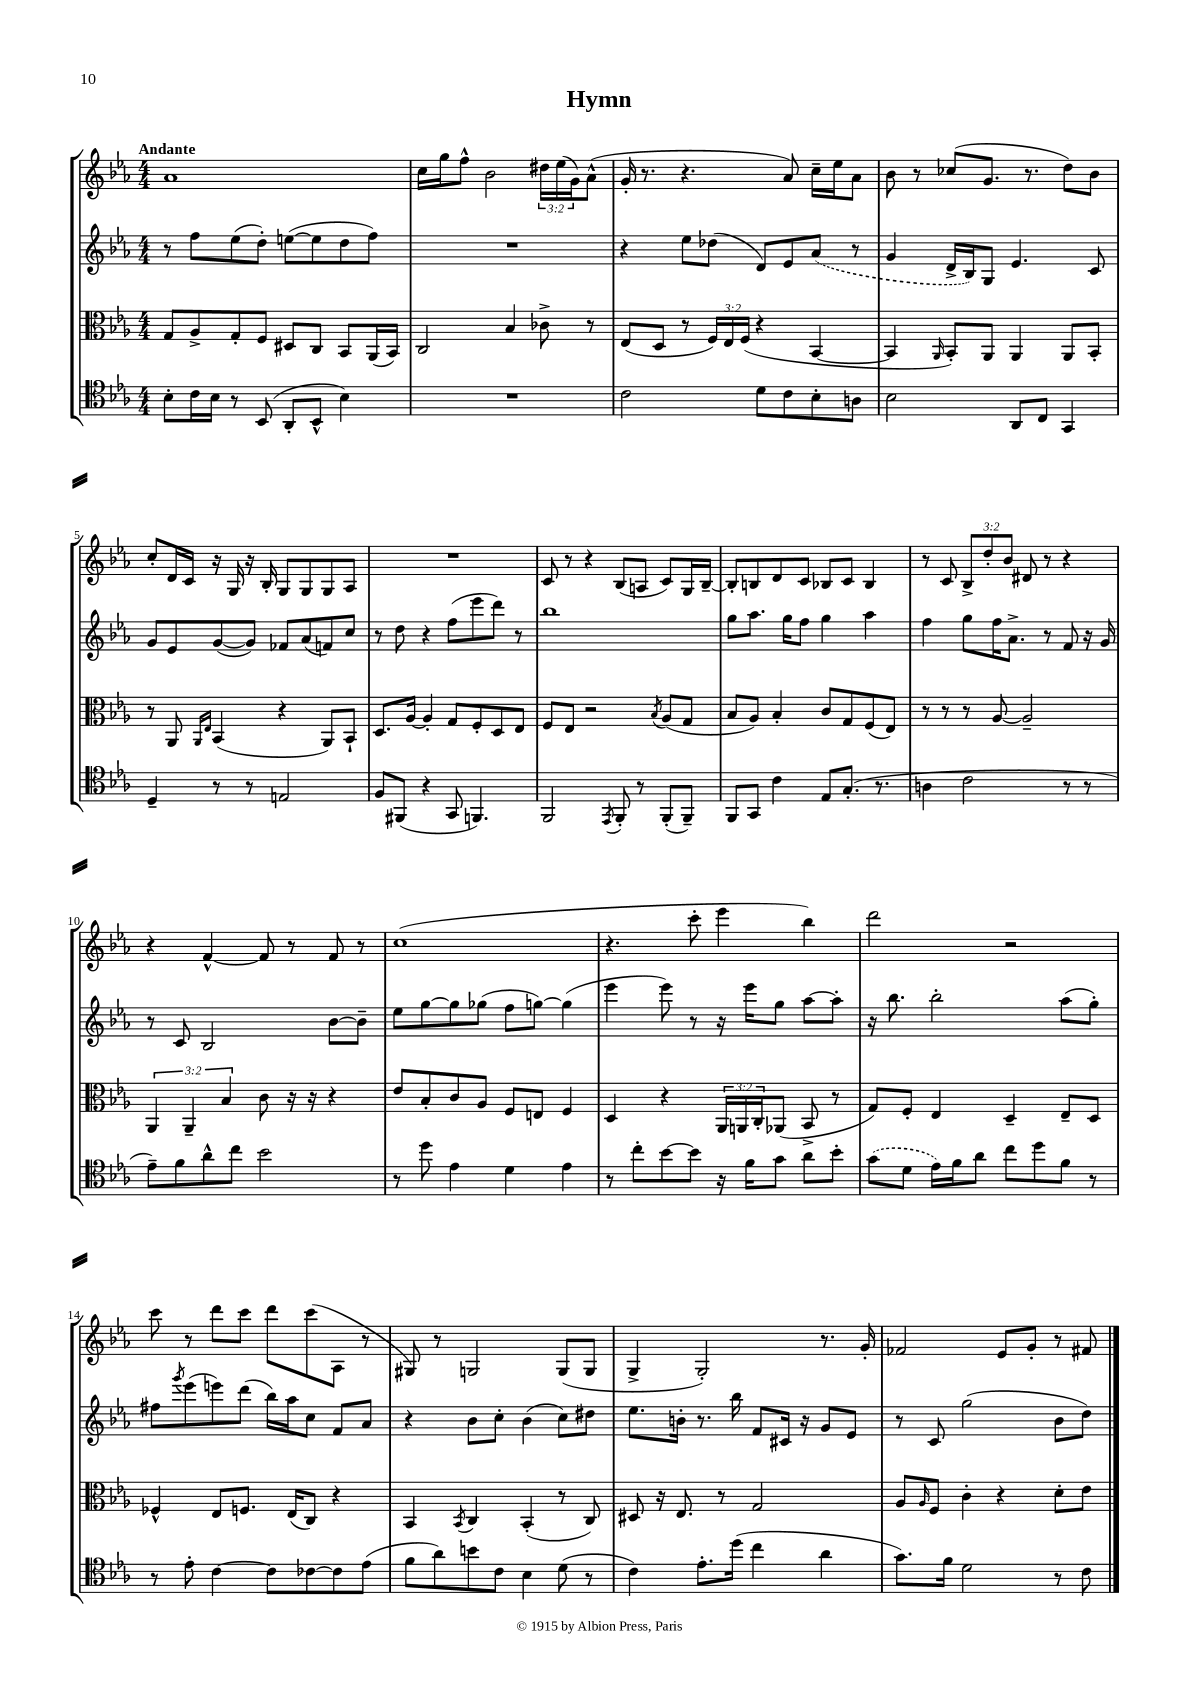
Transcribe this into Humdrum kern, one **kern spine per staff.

**kern	**kern	**kern	**kern
*staff4	*staff3	*staff2	*staff1
*clefC4	*clefC3	*clefG2	*clefG2
*k[b-e-a-]	*k[b-e-a-]	*k[b-e-a-]	*k[b-e-a-]
*M4/4	*M4/4	*M4/4	*M4/4
8B-'\L	8G/L	8r	1a-
16c\L	8A-^/	8ff\L	.
16B-\JJ	.	.	.
8r	8G'/	(8ee-\	.
(8BB-/	8F/J	8dd'\J)	.
8AA-'/L	8D#/L	([8ee\L	.
8BB-^^/J	8C/J	8ee\]	.
4B-\)	8BB-/L	8dd\	.
.	(16AA-/L	8ff\J)	.
.	16BB-/JJ)	.	.
=	=	=	=
1r	2C/	1r	16cc\LL
.	.	.	16gg\J
.	.	.	8ff^^\J
.	.	.	2b-\
.	4B-/	.	.
.	8c-^\	.	24dd#\LL
.	.	.	(24ee-\
.	.	.	24g\J)
.	8r	.	(8a-^^\J
=	=	=	=
2c\	(8E-/L	4r	16g'/
.	.	.	8.r
.	8D/J	.	.
.	8r	8ee-\L	4.r
.	24F/LL)	(8dd-\J	.
.	24E-/	.	.
.	(24F/JJ	.	.
8d\L	4r	8d/L)	.
8c\	.	8e-/	8a-/)
8B-'\	[4BB-/	(8a-/J	16cc~\LL
.	.	.	16ee-\J
8A\J	.	8r	8a-\J
=	=	=	=
2B-\	4BB-/]	4g/	8b-\
.	.	.	8r
.	16qqAA-/	.	.
.	8BB-'/L)	16d^/LL	(8cc-/L
.	.	16B-/J)	.
.	8AA-/J	8G/J	8.g/J
8AA-/L	4AA-/	4.e-/	.
.	.	.	8.r
8C/J	.	.	.
4GG/	8AA-/L	.	8dd\L)
.	8BB-'/J	8c/	8b-\J
=	=	=	=
4D~/	8r	8g/L	8cc'/L
.	8AA-/	8e-/	16d/L
.	.	.	16c/JJ
.	16qqAA-/LL	.	.
.	16qqE-/JJ	.	.
8r	(4BB-/	([8g/	16r
.	.	.	16G/
8r	.	8g/]J)	16r
.	.	.	16B-'/
2E/	4r	8f-/L	8G/L
.	.	(8a-/	8G/
.	8AA-/L)	8f/)	8G/
.	8BB-`/J	8cc/J	8A-/J
=	=	=	=
8F/L	8.D/L	8r	1r
(8FF#/J	.	8dd\	.
.	[16A-/Jk	.	.
4r	4A-'/]	4r	.
8GG/	8G/L	(8ff\L	.
4.FF/)	8F'/	8eee-\	.
.	8D/	8ddd\J)	.
.	8E-/J	8r	.
=	=	=	=
2FF/	8F/L	1bb-	8c/
.	8E-/J	.	8r
.	2r	.	4r
8qEE-/	.	.	.
8FF'/	.	.	(8B-/L
8r	.	.	8A/J
.	8qB-/	.	.
(8FF'/L	(8A-/L	.	8c/L)
8FF~/J)	8G/J	.	16G/L
.	.	.	[16B-~/JJ
=	=	=	=
8FF/L	8B-/L	8gg\L	8B-'/]L
8GG/J	8A-/J)	8.aa-\J	8B/
4c\	4B-'/	.	8d/
.	.	16gg\LK	.
.	.	8ff\J	8c/J
8E-/L	8c/L	4gg\	8B-/L
(8.G'/J	8G/	.	8c/J
.	(8F/	4aa-\	4B-/
8.r	.	.	.
.	8E-/J)	.	.
=	=	=	=
4A\	8r	4ff\	8r
.	8r	.	8c/
2c\	8r	8gg\L	12B-^/L
.	.	.	12dd'/
.	[8A-/	16ff\K	.
.	.	.	12b-/J
.	.	8.a-^\J	.
.	2A-~/]	.	8d#/
.	.	8r	8r
8r	.	8f/	4r
8r	.	16r	.
.	.	16g/	.
=	=	=	=
8e-~\L)	6AA-/	8r	4r
8f\	.	8c/	.
.	6AA-~/	.	.
8a-^^\	.	2B-/	[4f^^/
.	6B-/	.	.
8cc\J	.	.	.
2b-\	8c\	.	8f/]
.	16r	.	8r
.	16r	.	.
.	4r	[8b-\L	8f/
.	.	8b-~\]J	8r
=	=	=	=
8r	8e-/L	8ee-\L	(1cc
8dd\	8B-'/	[8gg\	.
4e-\	8c/	8gg\]	.
.	8A-/J	(8gg-\J	.
4d\	8F/L	8ff\L	.
.	8E/J	[8gg\J)	.
4e-\	4F/	(4gg\]	.
=	=	=	=
8r	4D/	4eee-\	4.r
8cc'\L	.	.	.
[8b-\	4r	8eee-\)	.
8b-\]J	.	8r	8ccc'\
16r	24AA-/LL	16r	4eee-\
.	24AA/	.	.
16f\LK	.	16eee-\LK	.
.	24C'/J	.	.
8g\J	(8AA-/J	8gg\J	.
8a-\L	8BB-^/	[8aa-\L	4bb-\)
8b-'\J	8r	8aa-'\]J	.
=	=	=	=
(8g\L	8G/L)	16r	2ddd\
.	.	8.bb-\	.
8d\J	8F'/J	.	.
16e-\LL)	4E-/	2bb-'\	.
16f\J	.	.	.
8a-\J	.	.	.
8cc\L	4D~/	.	2r
8dd\	.	.	.
8f\J	8E-~/L	(8aa-\L	.
8r	8D/J	8gg'\J)	.
=	=	=	=
8r	4F-^^/	8ff#\L	8ccc\
.	.	8qggg/	.
8e-'\	.	(8eee-\	8r
[4c\	8E-/L	8eee\)	8ddd\L
.	8.F/J	(8ddd\J	8ccc\J
8c\]L	.	16bb-\LL)	8ddd\L
.	(16E-/LK	16aa-\J	.
[8c-\	8C/J)	8cc\J	(8ccc\
8c-\]	4r	8f/L	8A-\J
(8e-\J	.	8a-/J	8r
=	=	=	=
8f\L	4BB-/	4r	8G#/)
8a-\)	.	.	8r
.	8qBB-/	.	.
8b\	4C/	8b-\L	2G/
8c\J	.	8cc'\J	.
4B-\	(4BB-'/	(4b-\	.
(8d\	8r	8cc\L)	(8G/L
8r	8C/)	8dd#\J	8G/J
=	=	=	=
4c\)	8D#/	8.ee-\L	4G^/
.	16r	.	.
.	8.E-/	16b'\Jk	.
8.e-'\L	.	8.r	2G'/)
.	8r	.	.
(16dd\Jk	.	16bb-\	.
4cc\	2G/	8f/L	.
.	.	16c#/Jk	.
.	.	16r	.
4a-\	.	8g/L	8.r
.	.	8e-/J	.
.	.	.	16g'/
=	=	=	=
8.g\L)	8A-/L	8r	2f-/
.	16qqA-/	.	.
.	8F/J	8c/	.
16f\Jk	.	.	.
2d\	4c'\	(2gg\	.
.	4r	.	8e-/L
.	.	.	8g'/J
8r	8d'\L	8b-\L	8r
8c\	8e-\J	8dd\J)	8f#/
==	==	==	==
*-	*-	*-	*-
